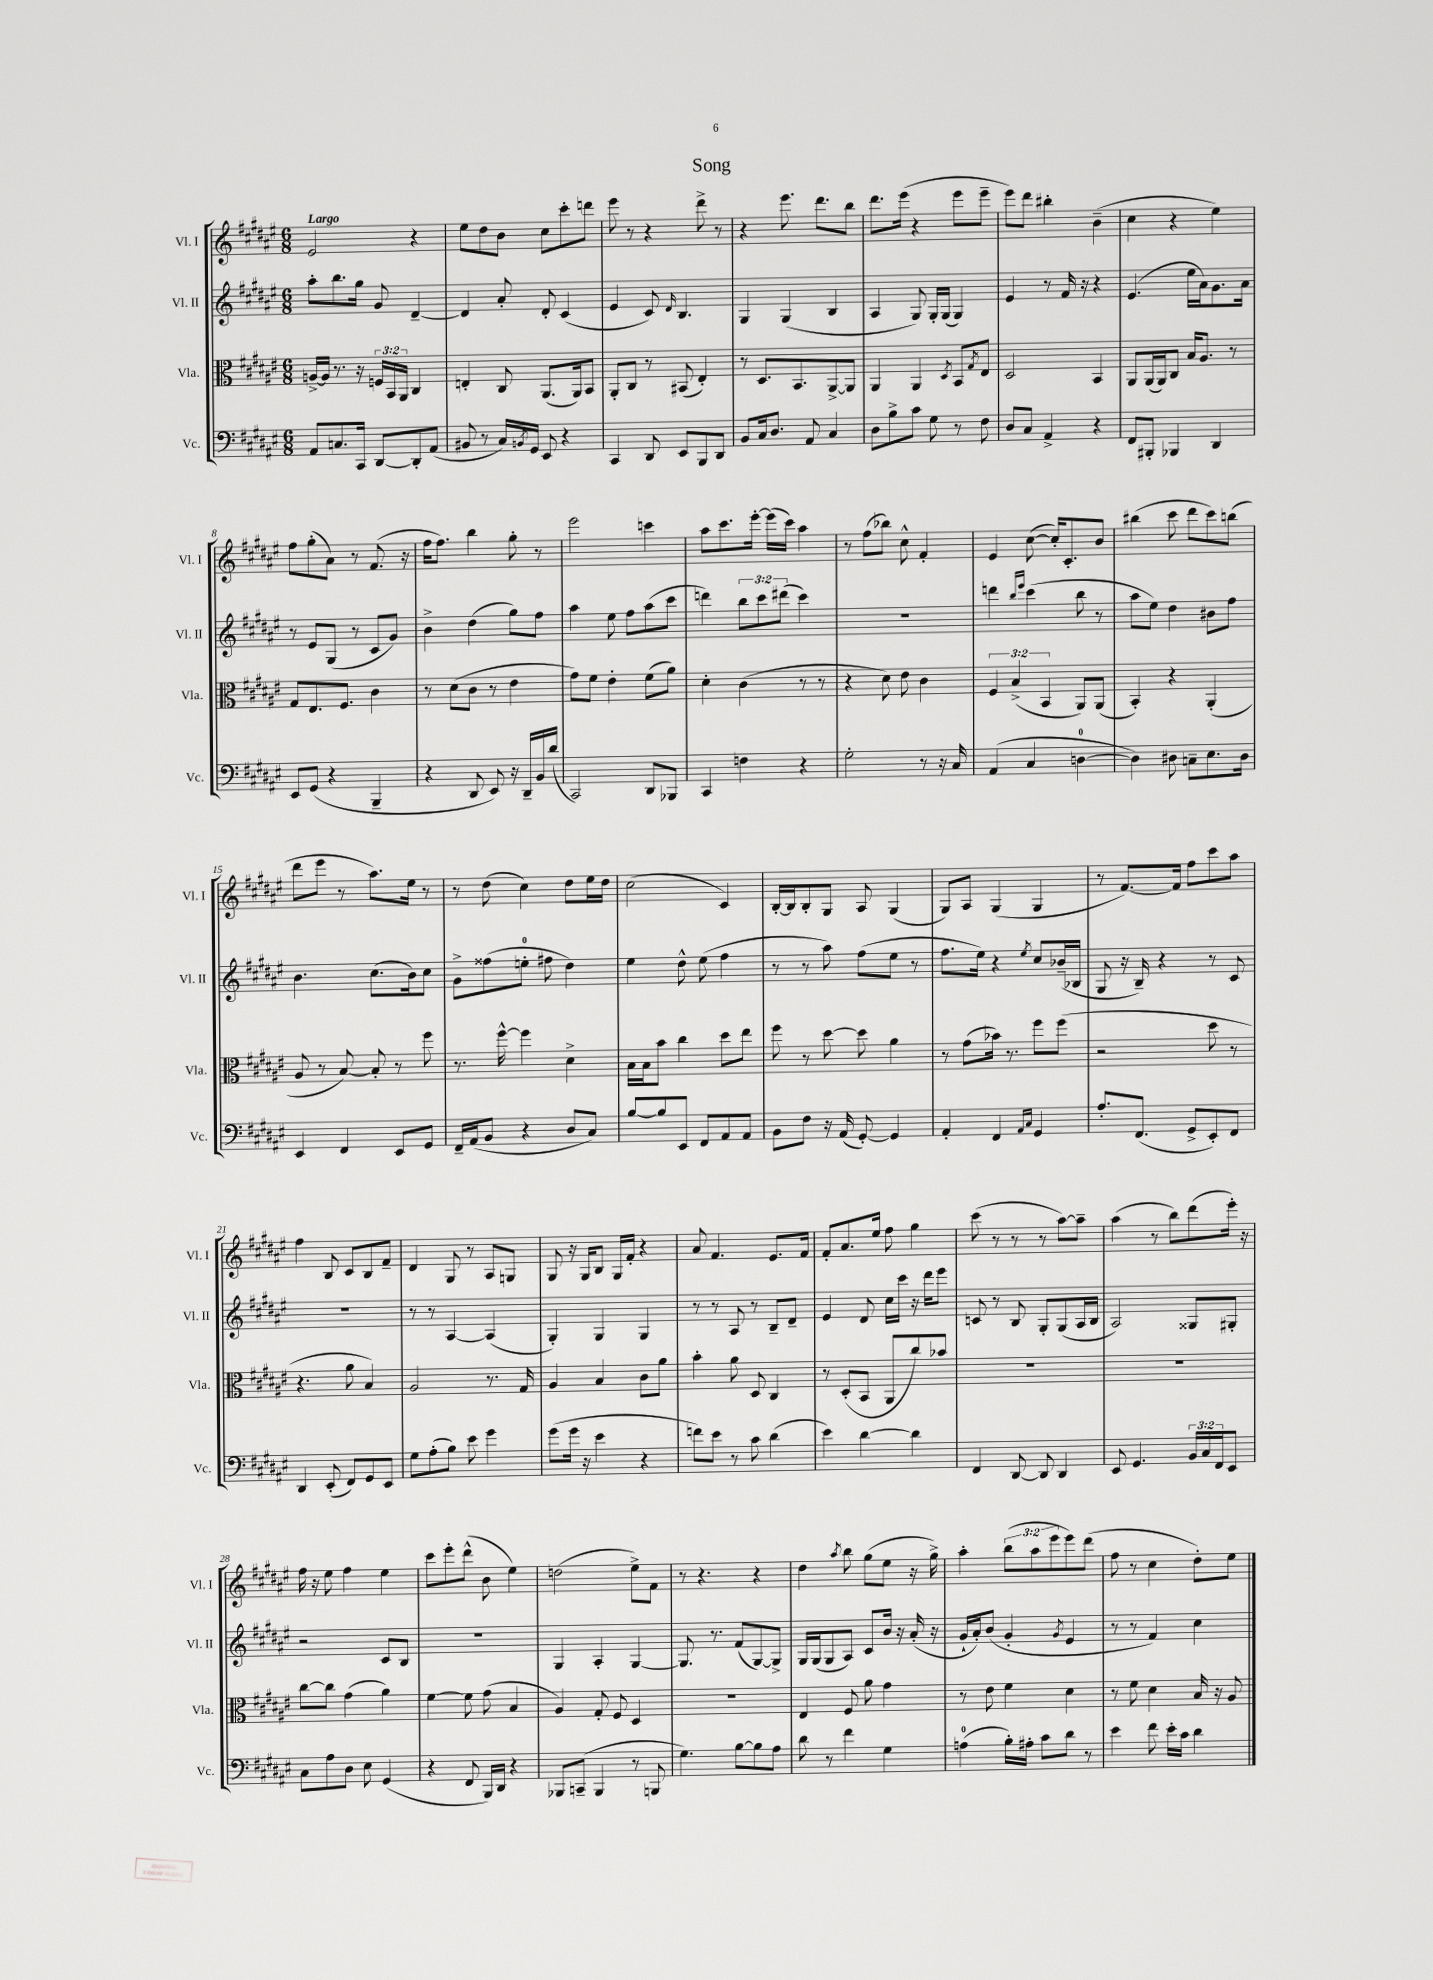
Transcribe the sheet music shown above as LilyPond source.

\header { title = "Song" }
<<
\new StaffGroup <<
\new Staff = "s0" \with { instrumentName = "Vl. I" shortInstrumentName = "Vl. I" } {
    \clef treble \key fis \major \numericTimeSignature \time 6/8 \override Staff.TupletNumber.text = #tuplet-number::calc-fraction-text \tempo "Largo"
    eis'2 r4 |
    eis''8 dis''8 b'8 cis''8 cis'''8-. d'''8 |
    eis'''8 r8 r4 dis'''8-> r8 |
    r4 eis'''8. dis'''8. b''8 |
    dis'''8. eis'''16( r4 eis'''8 eis'''8-- |
    eis'''8) dis'''8 bis''4-. b'4--( |
    cis''4 r4 eis''4) |
    fis''8 gis''8-.( ais'8) r8 fis'8.( r16 |
    fis''16 fis''8.) b''4 gis''8-. r8 |
    eis'''2 c'''4 |
    ais''8 cis'''8. eis'''16~-. eis'''16( cis'''16) ais''4 |
    r8 fis''8( bes''8) cis''8-^ fis'4-. |
    eis'4 cis''8~( cis''16-.) cis'8.-. b'8 |
    bis''4( cis'''8 dis'''8 cis'''8) b''8( |
    dis'''8 eis'''8 r8 ais''8.) eis''16 r8 |
    r8 dis''8( cis''4) dis''8 eis''16 dis''16 |
    cis''2( cis'4) |
    b16~-. b16 b8-. gis8 ais8 gis4( |
    gis8) ais8 gis4( gis4 |
    r8 fis'8.~) fis'16 fis''8 cis'''8 ais''8 |
    fis''4 b8 cis'8 b8 fis'8-- |
    dis'4 gis8 r8 ais8 g8 |
    gis8 r16 gis16 b8 gis16 fis'16-. r4 |
    ais'8 fis'4. eis'8. fis'16 |
    fis'8-. ais'8. eis''16 fis''8 gis''4 |
    cis'''8( r8 r8 r8 ais''8~) ais''8-- |
    ais''4( r8 b''8) dis'''8( eis'''16-.) r16 |
    fis''16 r16 eis''8 fis''4 eis''4 |
    cis'''8 eis'''8-. dis'''8-^( b'8 eis''4) |
    d''2( eis''8->) fis'8 |
    r8 r4. r4 |
    dis''4 \acciaccatura { ais''8 } b''8 gis''8( eis''8 r16 gis''16->) |
    ais''4-. \tuplet 3/2 { b''8( ais''8 eis'''8 } eis'''8) dis'''8( |
    fis''8 r8 cis''4 dis''8-.) eis''8 \bar "|." |
}
\new Staff = "s1" \with { instrumentName = "Vl. II" shortInstrumentName = "Vl. II" } {
    \clef treble \key fis \major \numericTimeSignature \time 6/8 \override Staff.TupletNumber.text = #tuplet-number::calc-fraction-text
    ais''8-. b''8. gis''16 gis'8 dis'4~-- |
    dis'4 ais'8-. dis'8-. cis'4( |
    eis'4 cis'8) \grace { dis'16 } b4. |
    gis4 gis4( b4 |
    ais4 gis8) gis16-. gis16( gis4) |
    eis'4 r8 fis'16 r16 r4 |
    eis'4.( eis''16 ais'16) gis'8. ais'16 |
    r8 eis'8 gis8( r8 cis'8 gis'8) |
    b'4-> dis''4( gis''8) fis''8 |
    ais''4 eis''8 fis''8 ais''8( cis'''8 |
    d'''4) \tuplet 3/2 { b''8 cis'''8 dis'''8( } cis'''4) |
    R2. |
    d'''4 \grace { b''16 eis'''16 } cis'''4( b''8 r8 |
    ais''8 eis''8) dis''4 bis'8 fis''8 |
    b'4. cis''8.( b'16) cis''8 |
    gis'8-> fisis''8( e''8-0-. fis''8 dis''4) |
    eis''4 dis''8-^ eis''8( fis''4 |
    r8 r8 ais''8) fis''8( eis''8 r8 |
    fis''8. eis''16) r4 \acciaccatura { eis''8 } cis''8 bes'16--( bes16 |
    gis8 r16 b16--) r4 r8 cis'8 |
    R2. |
    r8 r8 ais4~ ais4( |
    gis4-.) gis4 gis4 |
    r8 r8 ais8 r8 b8-- dis'8-- |
    eis'4 dis'8 cis''16 cis'''16 r16 dis'''16 eis'''8 |
    c'8 r8 b8 gis8-. gis8( ais16 b16 |
    ais2) gisis8 gis8-. |
    r2 cis'8 b8 |
    R2. |
    gis4 ais4-. gis4~ |
    gis8. r8. fis'8( gis8~) gis8-> |
    gis16 gis16( gis8 ais8) cis'8 b'16 r16 ais'16-.( r16 |
    gis'16-! ais'16-.) b'8( gis'4-. \acciaccatura { gis'8 } eis'4 |
    r8 r8 fis'4) cis''4 \bar "|." |
}
\new Staff = "s2" \with { instrumentName = "Vla." shortInstrumentName = "Vla." } {
    \clef alto \key fis \major \numericTimeSignature \time 6/8 \override Staff.TupletNumber.text = #tuplet-number::calc-fraction-text
    a16~-> a16 r8. r16 \tuplet 3/2 { f16 b,16 ais,16 } cis4 |
    e4-. cis8 ais,8.( ais,16) b,8 |
    ais,8-. cis8 r8 bis,8( eis4-.) |
    r8 dis8. b,8. ais,8~-> ais,8 |
    ais,4 ais,4 \acciaccatura { dis8 } b,8 \acciaccatura { gis8 } eis8 |
    dis2 b,4 |
    ais,8 ais,16( ais,16) cis8 b16 ais8. r8 |
    gis8 eis8. fis8. cis'4 |
    r8 dis'8( cis'8 r8 eis'4 |
    gis'8) fis'8 eis'4-. fis'8( ais'8) |
    dis'4-. cis'4( r8 r8 |
    r4 dis'8) eis'8 cis'4 |
    \tuplet 3/2 { fis4 b4->( b,4 } ais,8) ais,8( |
    b,4-.) r4 ais,4-.( |
    ais8 r8 b8~) b8-. r8 fis''8 |
    r8. fis''16~-^ fis''4 dis'4-> |
    b16 b16 b'8 cis''4 dis''8 eis''8 |
    fis''8 r8 dis''8~ dis''8 ais'4 |
    r8 gis'8( bes'16) r8. fis''8 fis''8( |
    r2 dis''8 r8 |
    r4. ais'8 b4) |
    ais2 r8. gis16 |
    ais4 b4 cis'8 ais'8 |
    b'4-. ais'8 dis8 cis4 |
    r8 dis8-.( b,8 ais,8 cis''8) bes'8 |
    R2. |
    R2. |
    cis''8~ cis''8 gis'4( ais'4) |
    fis'4~ fis'8 gis'8( b4 |
    ais4) gis8-. fis8 dis4 |
    R2. |
    eis4 fis8 ais'8 gis'4 |
    r8 eis'8 fis'4 dis'4 |
    r8 fis'8 dis'4 b16 r16 ais8 \bar "|." |
}
\new Staff = "s3" \with { instrumentName = "Vc." shortInstrumentName = "Vc." } {
    \clef bass \key fis \major \numericTimeSignature \time 6/8 \override Staff.TupletNumber.text = #tuplet-number::calc-fraction-text
    ais,8 c8. cis,16 dis,8~ dis,8-. ais,8( |
    bis,8 r8 cis16) \acciaccatura { b,8 } gis,16 eis,8 r4 |
    cis,4 dis,8 eis,8 b,,8 dis,8 |
    b,8 cis16 dis8. ais,8 cis4 |
    dis8 b8-> cis'8 gis8 r8 fis8 |
    dis8 cis8 ais,4-> r4 |
    fis,8 bis,,8-. bes,,4 dis,4 |
    eis,8 gis,8( r4 b,,4-- |
    r4 dis,8 eis,8) r16 dis,16-- b,16 dis'16( |
    cis,2) dis,8 bes,,8 |
    cis,4 f4 r4 |
    gis2-. r8 r16 cis16 |
    ais,4( cis4 d4-0~ |
    d4) dis8 c8-- eis8. dis16 |
    eis,4 fis,4 eis,8 gis,8 |
    fis,16-- ais,16( b,8 r4 dis8 cis8) |
    b8~ b8 eis,8 fis,8 ais,8 ais,8 |
    b,8 fis8 r16 ais,16( gis,8~-.) gis,4 |
    ais,4-. fis,4 \grace { ais,16 cis16 } gis,4 |
    ais8.-. fis,8.( gis,8-> eis,8-.) fis,8 |
    dis,4 eis,8-.( fis,8) gis,8 eis,8 |
    gis8 ais8-.( b8) eis'8 gis'4 |
    gis'8( gis'16 r16 eis'4 r4 |
    f'8) eis'8 r8 cis'8 dis'4( |
    eis'4) dis'4~ dis'4 |
    fis,4 dis,8~ dis,8 dis,4 |
    eis,8 gis,4. \tuplet 3/2 { b,16 cis16 fis,16 } eis,8 |
    cis8 ais8 dis8 eis8 gis,4( |
    r4 fis,8 b,,16) dis,16 r4 |
    bes,,8 c,8--( bes,,4 r8 b,,8 |
    gis4.) b8~ b8 ais8 |
    dis'8 r8 fis'4 gis4 |
    a4-0( b16-.) ais16-. cis'8 dis'8 r8 |
    eis'4 fis'8 eis'16-. cis'16 dis'4 \bar "|." |
}
>>
>>
